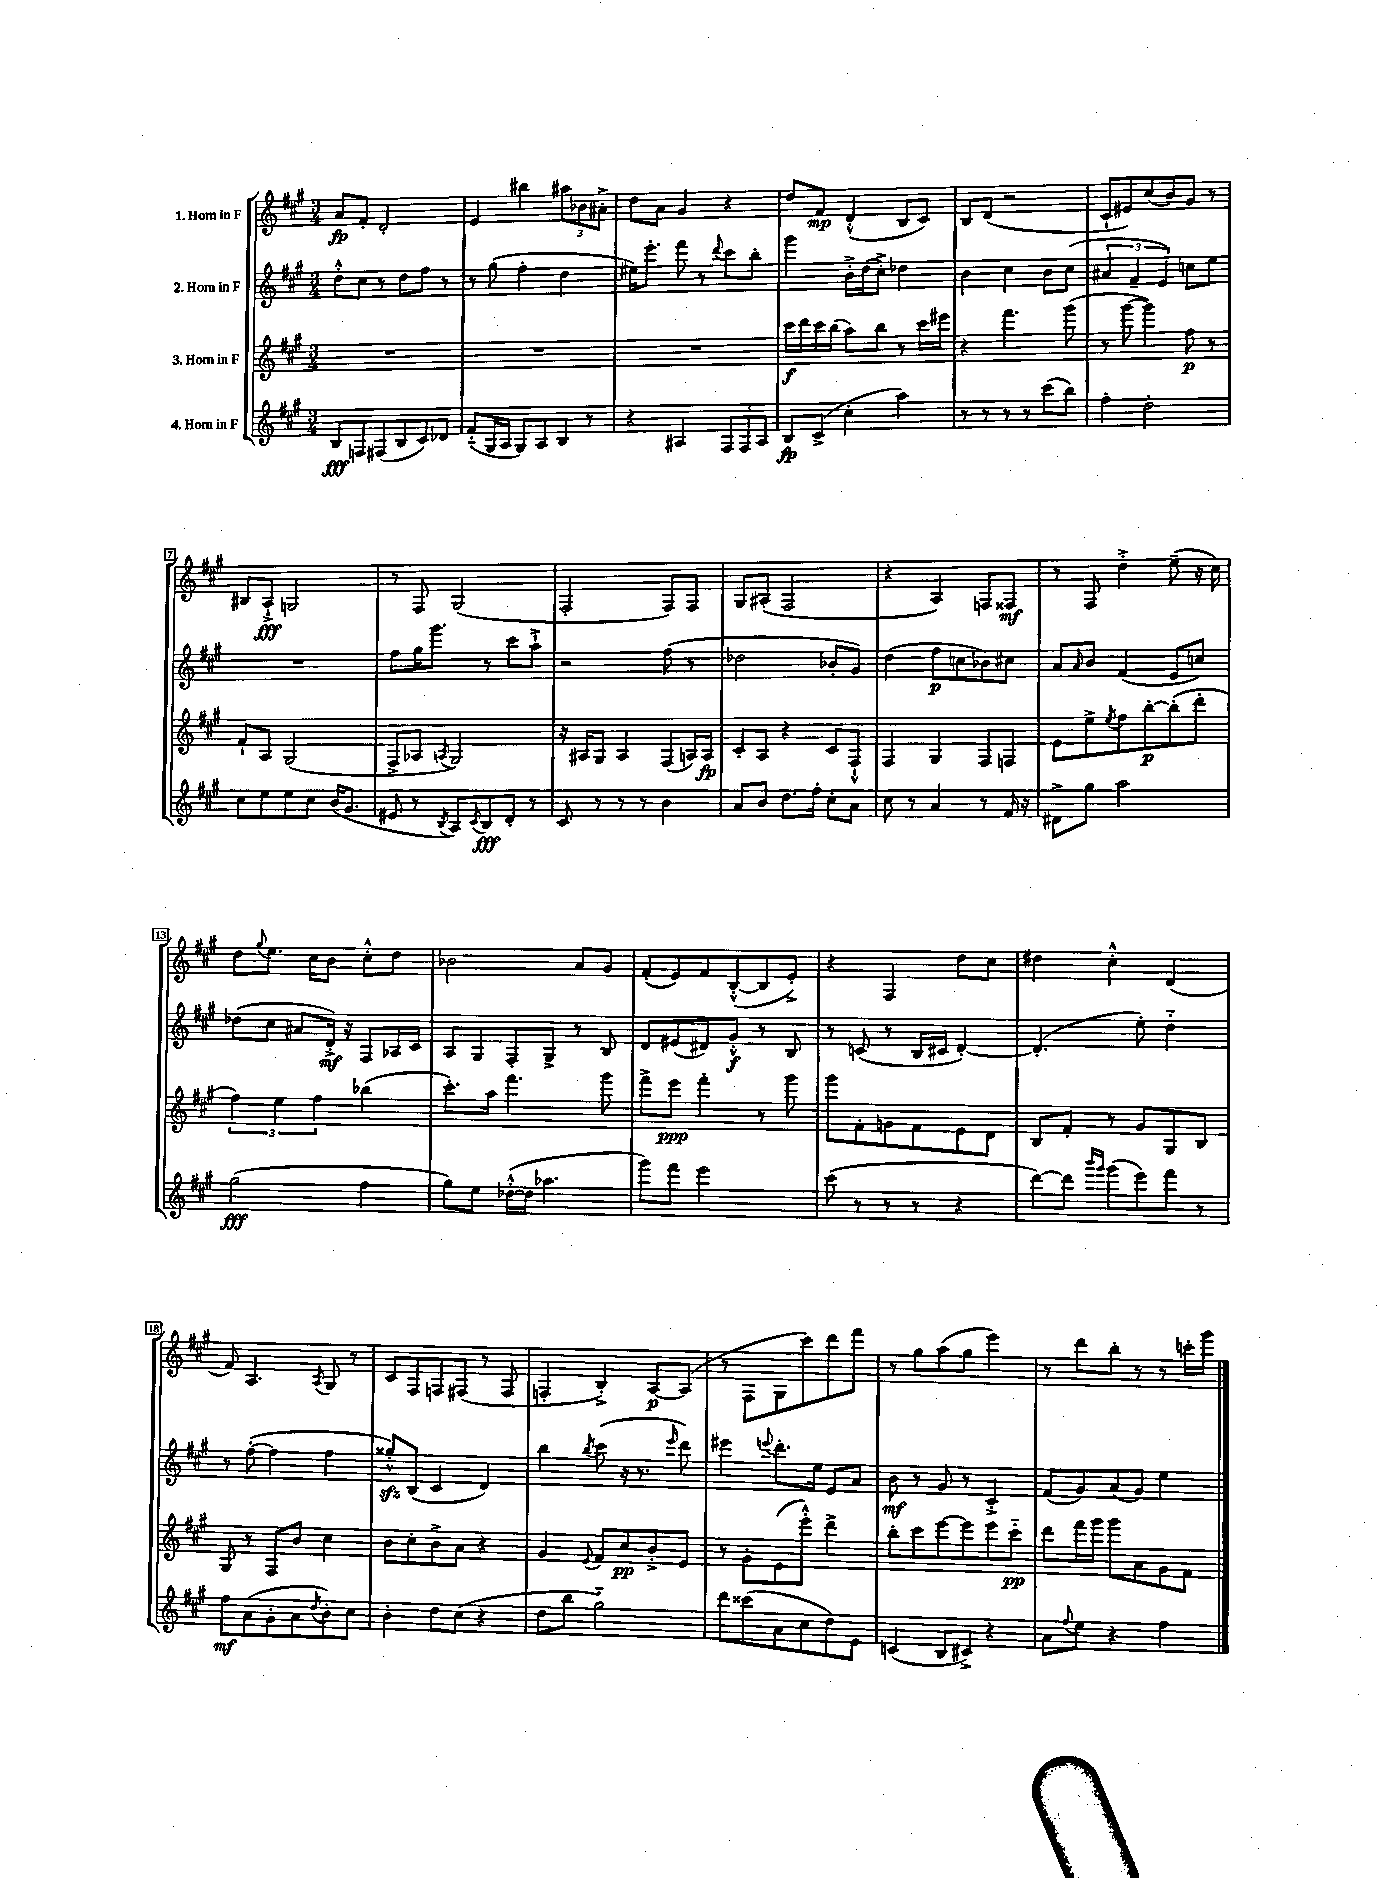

**kern	**kern	**kern	**kern
*staff4	*staff3	*staff2	*staff1
*clefG2	*clefG2	*clefG2	*clefG2
*k[f#c#g#]	*k[f#c#g#]	*k[f#c#g#]	*k[f#c#g#]
*M3/4	*M3/4	*M3/4	*M3/4
8B	2.r	8dd'^^	8a
8F	.	8cc#	8f#'
(8F#	.	8r	2d'
8B	.	8dd	.
8c#)	.	8ff#	.
8d-	.	8r	.
=	=	=	=
(8f#'~	2.r	8r	4e
16G#	.	(8gg#	.
16A	.	.	.
8G#)	.	4ff#'	4bb#
8A	.	.	.
8B	.	4dd	12aa#
.	.	.	12b-
8r	.	.	.
.	.	.	12a#'^
=	=	=	=
4r	2.r	16ee#)	8dd
.	.	8.eee'	.
.	.	.	8a
4A#	.	8fff#	4g#
.	.	8r	.
.	.	8qqddd	.
12F#	.	8ccc#	4r
12F#	.	.	.
.	.	8bb'	.
12A#	.	.	.
=	=	=	=
8B	16ccc#	4ggg#	8dd
.	16ddd	.	.
(8c#^	16ccc#	.	8f#
.	(16bb	.	.
4cc#'	8aa)	16b'^	(4d'^^
.	.	(16dd	.
.	8bb	8cc#'^)	.
4aa)	8r	4dd-	8B
.	16ccc#	.	8c#)
.	16eee#	.	.
=	=	=	=
8r	4r	4b	8B
8r	.	.	(8d
8r	4.fff#	4cc#	2r
8r	.	.	.
(8ccc#	.	8b	.
8bb)	(8ggg#	(8cc#	.
=	=	=	=
4ff#'	8r	6a#	8c#`
.	[8ggg#	.	8e#)
.	.	6f#~	.
2dd'	4ggg#])	.	(8cc#
.	.	6e)	.
.	.	.	8b)
.	8ff#	8cc	8g#
.	8r	8ee	8r
=	=	=	=
8cc#	8f#`	2.r	8B#
8ee	8A	.	8A`^
8ee	(2G#	.	2G
8cc#	.	.	.
(16b	.	.	.
8.g#	.	.	.
=	=	=	=
8e#	8F#^	8ff#	8r
8r	8A-	16gg#	8F#
.	.	8.ggg#	.
8qB	8qA	.	.
8A)	2G#)	.	(2G#
8qc#	.	.	.
8B	.	8r	.
8d'	.	8ccc#	.
8r	.	8aa`^	.
=	=	=	=
8c#	16r	2r	2F#'
.	16A#	.	.
8r	8G#	.	.
8r	4A#	.	.
8r	.	.	.
4b	(8F#	(8ff#	8F#)
.	16A)	8r	8F#
.	16A	.	.
=	=	=	=
8a	8c#'	2dd-	8G#
8b	8A	.	(8A#'
8.dd	4r	.	2F#
16ff#'	.	.	.
8cc#'	8c#	8b-'	.
8a	8F#`^^	8g#)	.
=	=	=	=
8cc#	4F#	(4dd	4r
8r	.	.	.
4a	4G#	8ff#	4A)
.	.	8cc	.
8r	8F#	8b-)	8F
16f#	8F	8cc#	8F##
16r	.	.	.
=	=	=	=
8d#^	8e	8a	8r
.	.	16qqa	.
8gg#	8ee^	8b	8F#
.	8qee	.	.
2aa	8ff#	(4f#	4dd'^
.	[8bb'	.	.
.	(8bb']	8e	(8ee~
.	8ddd'	8cc)	16r
.	.	.	16cc#)
=	=	=	=
(2gg#	6ff#)	(8dd-	8dd
.	.	.	8qqgg#
.	.	8cc#	8.ee
.	6ee	.	.
.	.	8a#	.
.	.	.	16cc#
.	6ff#	.	.
.	.	16d'^)	8b
.	.	16r	.
4ff#	(4bb-	8F#	8cc#'^^
.	.	16A-	8dd
.	.	16c#	.
=	=	=	=
8gg#)	8.ccc#')	8A	2b-
8ee	.	8G#	.
.	16aa	.	.
([16dd-'^^	4.fff#	8F#'	.
16dd-]	.	.	.
4.aa-	.	8G#^	.
.	.	8r	8a
.	8ggg#	8B	8g#
=	=	=	=
8ggg#)	8fff#^	8d	(8f#'
8fff#	8eee	(8e#	8e)
2eee	4fff#'	8d#)	8f#
.	.	8g#'^^	([8B'^^
.	8r	8r	8B]
.	8ggg#	8B	8e'^)
=	=	=	=
(8ccc#	8ggg#	8r	4r
8r	8f#'	(8c	.
8r	8g	8r	4F#
8r	8f#	16B	.
.	.	16c#	.
4r	8e	[4d')	8dd
.	8d	.	8cc#
=	=	=	=
[8ddd)	8B	(4.d']	4dd#
8ddd]	8f#'	.	.
16qqbbb	.	.	.
16qqggg#	.	.	.
(8ggg#	8r	.	4cc#'^^
8eee)	8g#	8ee')	.
8fff#	8G#	4dd'~	(4d
8r	8B	.	.
=	=	=	=
8ff#	8G#	8r	8f#)
(8a	8r	([8ff#'	4.A
8g#'	8F#	4ff#]	.
8a	8b	.	.
8qdd	.	.	8qA
8b')	4cc#	4ff#	8G#
8cc#	.	.	8r
=	=	=	=
4b'	8b	8gg##'^^)	8c#
.	8cc#'	(8B	8F#
8dd	8b^	4c#	8F
(8cc#	8a	.	(8F#
4r	4r	4d)	8r
.	.	.	8F#
=	=	=	=
8dd	4g#	4bb	4F'
8bb	.	.	.
.	8qqe	8qbb	.
2gg#'~)	8f#	(8ccc#	4B'^)
.	8cc#	16r	.
.	.	8.r	.
.	8b'^	.	[8A
.	.	16qqeee	.
.	8e	8ddd)	(8A]
=	=	=	=
8ddd	8r	4eee#	8r
(8ccc##	8g#'	.	8F#
.	.	8qqeee	.
8a	(8e	8.ddd'	8G#
8cc#	8eee'^^)	.	8ccc#)
.	.	16ee	.
8dd)	4ddd^	8e	8ddd
8e	.	8a	8fff#
=	=	=	=
(4c	8bb'	8b	8r
.	8ccc#	8r	8gg#
8B	[8eee	8g#	(8aa
8c#^)	8eee]	8r	8gg#
4r	8eee	4c#'^	4eee)
.	8ccc#'~	.	.
=	=	=	=
8a	8ddd	(8f#	8r
8qqff#	.	.	.
8ee	16fff#	8g#)	8ddd
.	16ggg#	.	.
4r	8ggg#	(8a	8bb'
.	8a	8g#)	8r
4ff#	8g#	4ee	8r
.	8f#	.	16ccc'
.	.	.	16ggg#
==	==	==	==
*-	*-	*-	*-
